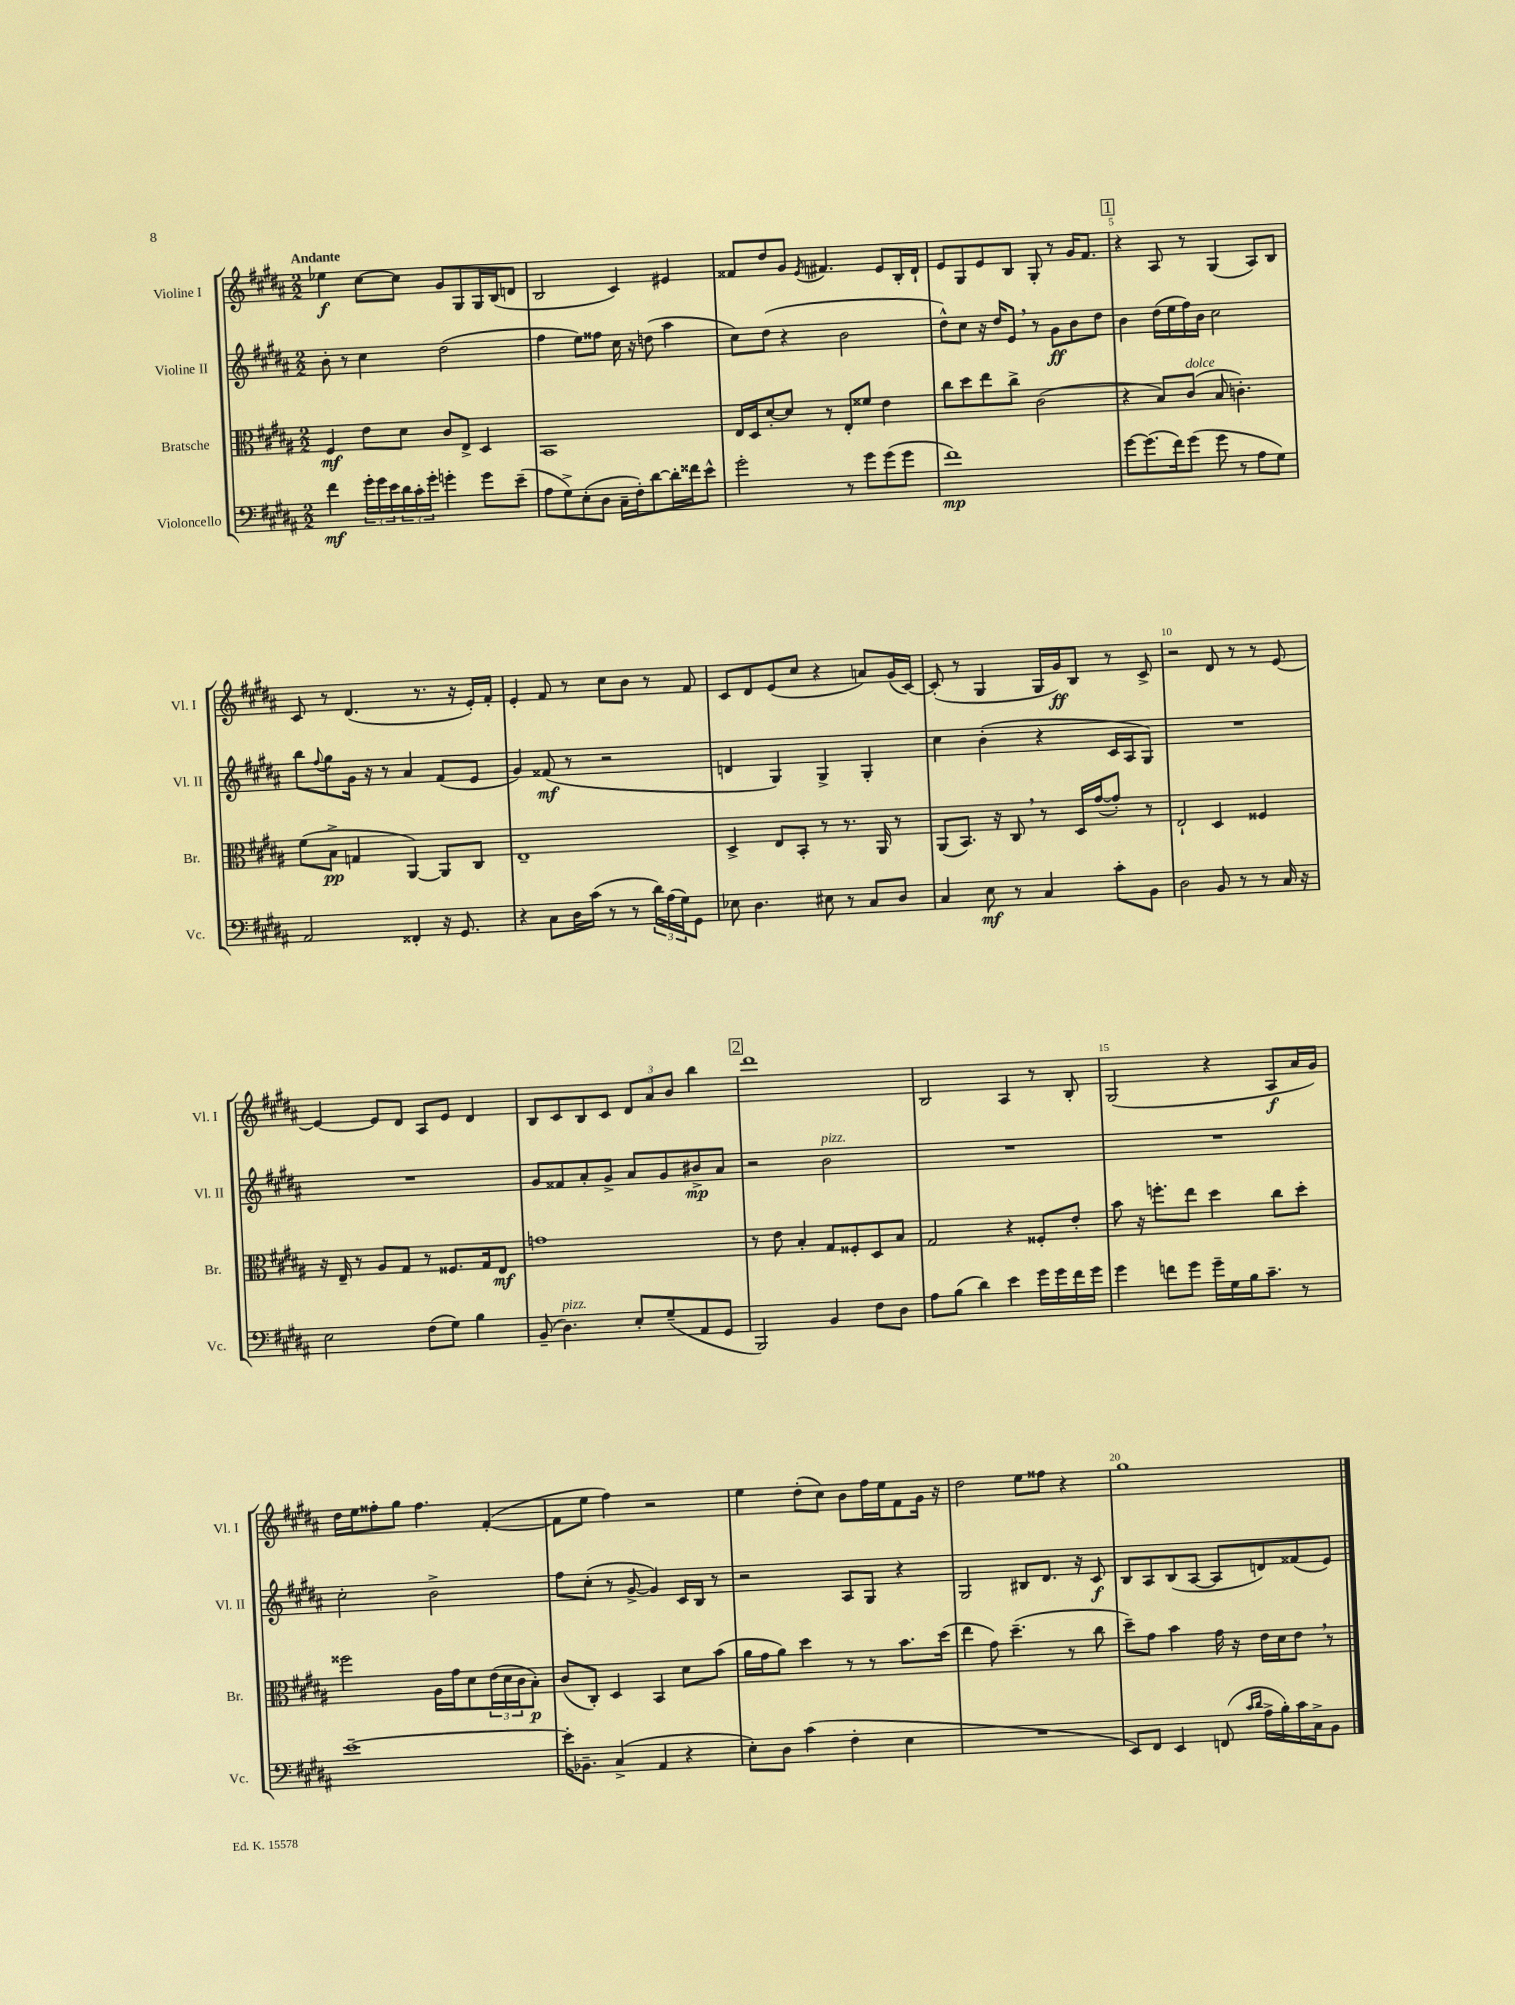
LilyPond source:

<<
\new StaffGroup <<
\new Staff = "s0" \with { instrumentName = "Violine I" shortInstrumentName = "Vl. I" } {
    \clef treble \key b \major \numericTimeSignature \time 2/2 \tempo "Andante"
    ees''4\f cis''8~ cis''8 gis'8 gis8 gis16 b16( d'8 |
    b2 cis'4) eis'4 |
    fisis'8 dis''8 gis'8 \acciaccatura { e'8 } fis'4. e'8 b16-. dis'16-! |
    e'8 gis8 e'8 b8 gis8-. r8 gis'16 fis'8. |
    \mark \markup { \box "1" } r4 ais8 r8 gis4( ais8) b8 |
    cis'8 r8 dis'4.( r8. r16 e'16-.) fis'16-. |
    e'4-. fis'8 r8 cis''8 b'8 r8 fis'8 |
    cis'8 dis'8 e'8( cis''8 r4 a'8) gis'16( cis'16~) |
    cis'8-.( r8 gis4 gis16 gis'16\ff) b8 r8 cis'8-> |
    r2 dis'8 r8 r8 e'8~ |
    e'4~ e'8 dis'8 ais8 e'8 dis'4 |
    b8 cis'8 b8 cis'8 \tuplet 3/2 { dis'8 ais'8 b'8 } b''4 |
    \mark \markup { \box "2" } dis'''1 |
    b2 ais4 r8 b8-. |
    gis2( r4 ais8\f ais'16 gis'16) |
    dis''16 e''16 fisis''8-. gis''8 fisis''4. fis'4~-.( |
    fis'8 e''8 fis''4) r2 |
    e''4 dis''8-.( cis''8) b'8 fis''16 e''16 fis'8 gis'16 r16 |
    dis''2 e''8 fisis''8 r4 |
    gis''1 \bar "|." |
}
\new Staff = "s1" \with { instrumentName = "Violine II" shortInstrumentName = "Vl. II" } {
    \clef treble \key b \major \numericTimeSignature \time 2/2
    b'8-. r8 cis''4 dis''2( |
    fis''4 e''8) fisis''8 cis''16 r16 d''8( ais''4 |
    cis''8) dis''8( r4 b'2 |
    dis''8-^) cis''8 r16 dis''16 e'8 \breathe r8 gis'8\ff b'8 dis''8 |
    \mark \markup { \box "1" } b'4 dis''16( e''16 fis''16) b'16 cis''2 |
    b''8 \appoggiatura { fis''8 } gis''8 gis'16 r16 r8 ais'4 fis'8( e'8 |
    gis'4) fisis'8\mf( r8 r2 |
    d'4 gis4) gis4-> gis4-. |
    cis''4 b'4-.( r4 cis'16 ais16 gis8) |
    R1 |
    R1 |
    gis'8 fisis'8 ais'8-. gis'8-> ais'8 gis'8 bis'8->\mp ais'8 |
    \mark \markup { \box "2" } r2 b'2^\markup { \italic "pizz." } |
    R1 |
    R1 |
    cis''2-. b'2-> |
    fis''8 cis''8-.( r8 gis'8~-> gis'4) cis'16 b16 r8 |
    r2 ais8 gis8 r4 |
    gis2 bis8 dis'8. r16 cis'8\f |
    b8 ais8 b8( ais8~ ais8 d'8) fisis'8( e'8) \bar "|." |
}
\new Staff = "s2" \with { instrumentName = "Bratsche" shortInstrumentName = "Br." } {
    \clef alto \key b \major \numericTimeSignature \time 2/2
    fis4\mf e'8 dis'8 cis'8 e8-> dis4 |
    b,1 |
    e16 dis16 dis'8~-. dis'8 r8 e8-. fisis'8 e'4 |
    cis''8 dis''8 e''8 cis''8-> cis'2( |
    \mark \markup { \box "1" } r4 b8) cis'8^\markup { \italic "dolce" }( b8 c'4.-.) |
    fis'8( b8->\pp g4 ais,4~) ais,8 cis8 |
    e1-- |
    dis4-> e8 b,8-. r8 r8. ais,16 r8 |
    ais,8( b,8.) r16 cis8 \breathe r8 dis16 gis'16~( gis'8-.) r8 |
    e2-! dis4 fisis4 |
    r16 e16-- r8 ais8 gis8 r8 fisis8. gis16 e8\mf |
    g'1 |
    \mark \markup { \box "2" } r8 e'8 b4-. gis8 fisis8-. dis8 b8 |
    gis2 r4 fisis8-. e'8-. |
    b'8 r16 f''8.-. e''8 dis''4 cis''8 dis''8-. |
    fisis''2 ais16 gis'16 dis'8 \tuplet 3/2 { e'16( dis'16 cis'16 } b8-.\p) |
    cis'8( cis8-.) dis4 b,4 dis'8 b'8( |
    ais'16 gis'16 ais'8) dis''4 r8 r8 b'8. dis''16( |
    e''4 gis'8) dis''4.--( r8 cis''8 |
    dis''8--) gis'8 b'4 gis'16 r16 e'16 dis'16 e'8 \breathe r8 \bar "|." |
}
\new Staff = "s3" \with { instrumentName = "Violoncello" shortInstrumentName = "Vc." } {
    \clef bass \key b \major \numericTimeSignature \time 2/2
    fis'4\mf \tuplet 3/2 { gis'16-. gis'16 e'16 } \tuplet 3/2 { dis'16 cis'16-. gis'16-. } g'4-. g'8 e'8--( |
    ais8 gis8->) e8-.( dis8 cis16-- fis16-.) dis'8~ dis'16-. fisis'16 e'8-^ |
    gis'2-. r8 gis'8 gis'8( gis'8 |
    fis'1\mp) |
    \mark \markup { \box "1" } gis'8~ gis'8.( fis'16) gis'8( gis'8 r8 ais8 gis8) |
    ais,2 fisis,4-. r16 gis,8. |
    r4 cis8 dis16 cis'16( r8 r8 \tuplet 3/2 { dis'16) ais16( gis16) } gis,8 |
    ees8 dis4. eis8 r8 cis8 dis8 |
    cis4 e8\mf r8 cis4 cis'8-. b,8 |
    dis2 b,8 r8 r8 cis16 r16 |
    e2 fis8( gis8) b4 |
    b,8--( dis4.^\markup { \italic "pizz." }) e8-. gis8--( ais,8 gis,8 |
    \mark \markup { \box "2" } b,,2) b,4 fis8 dis8 |
    ais8 b8( dis'4) e'4 gis'16 gis'16 fis'16 gis'16 |
    gis'4 f'8 gis'8 gis'16-- gis16 b16 cis'8.-- r8 |
    e'1~-- |
    e'16-. bes,8.-- cis4->( ais,4 r4 |
    e8-.) dis8 cis'4( fis4-. e4 |
    R1 |
    e,8) fis,8 e,4 f,8( \grace { cis'16 dis'16 } ais16-> b16-.) cis'16 cis16-> b,8 \bar "|." |
}
>>
>>
\layout { \context { \Score \override BarNumber.break-visibility = ##(#f #t #t) barNumberVisibility = #(every-nth-bar-number-visible 5) } }
